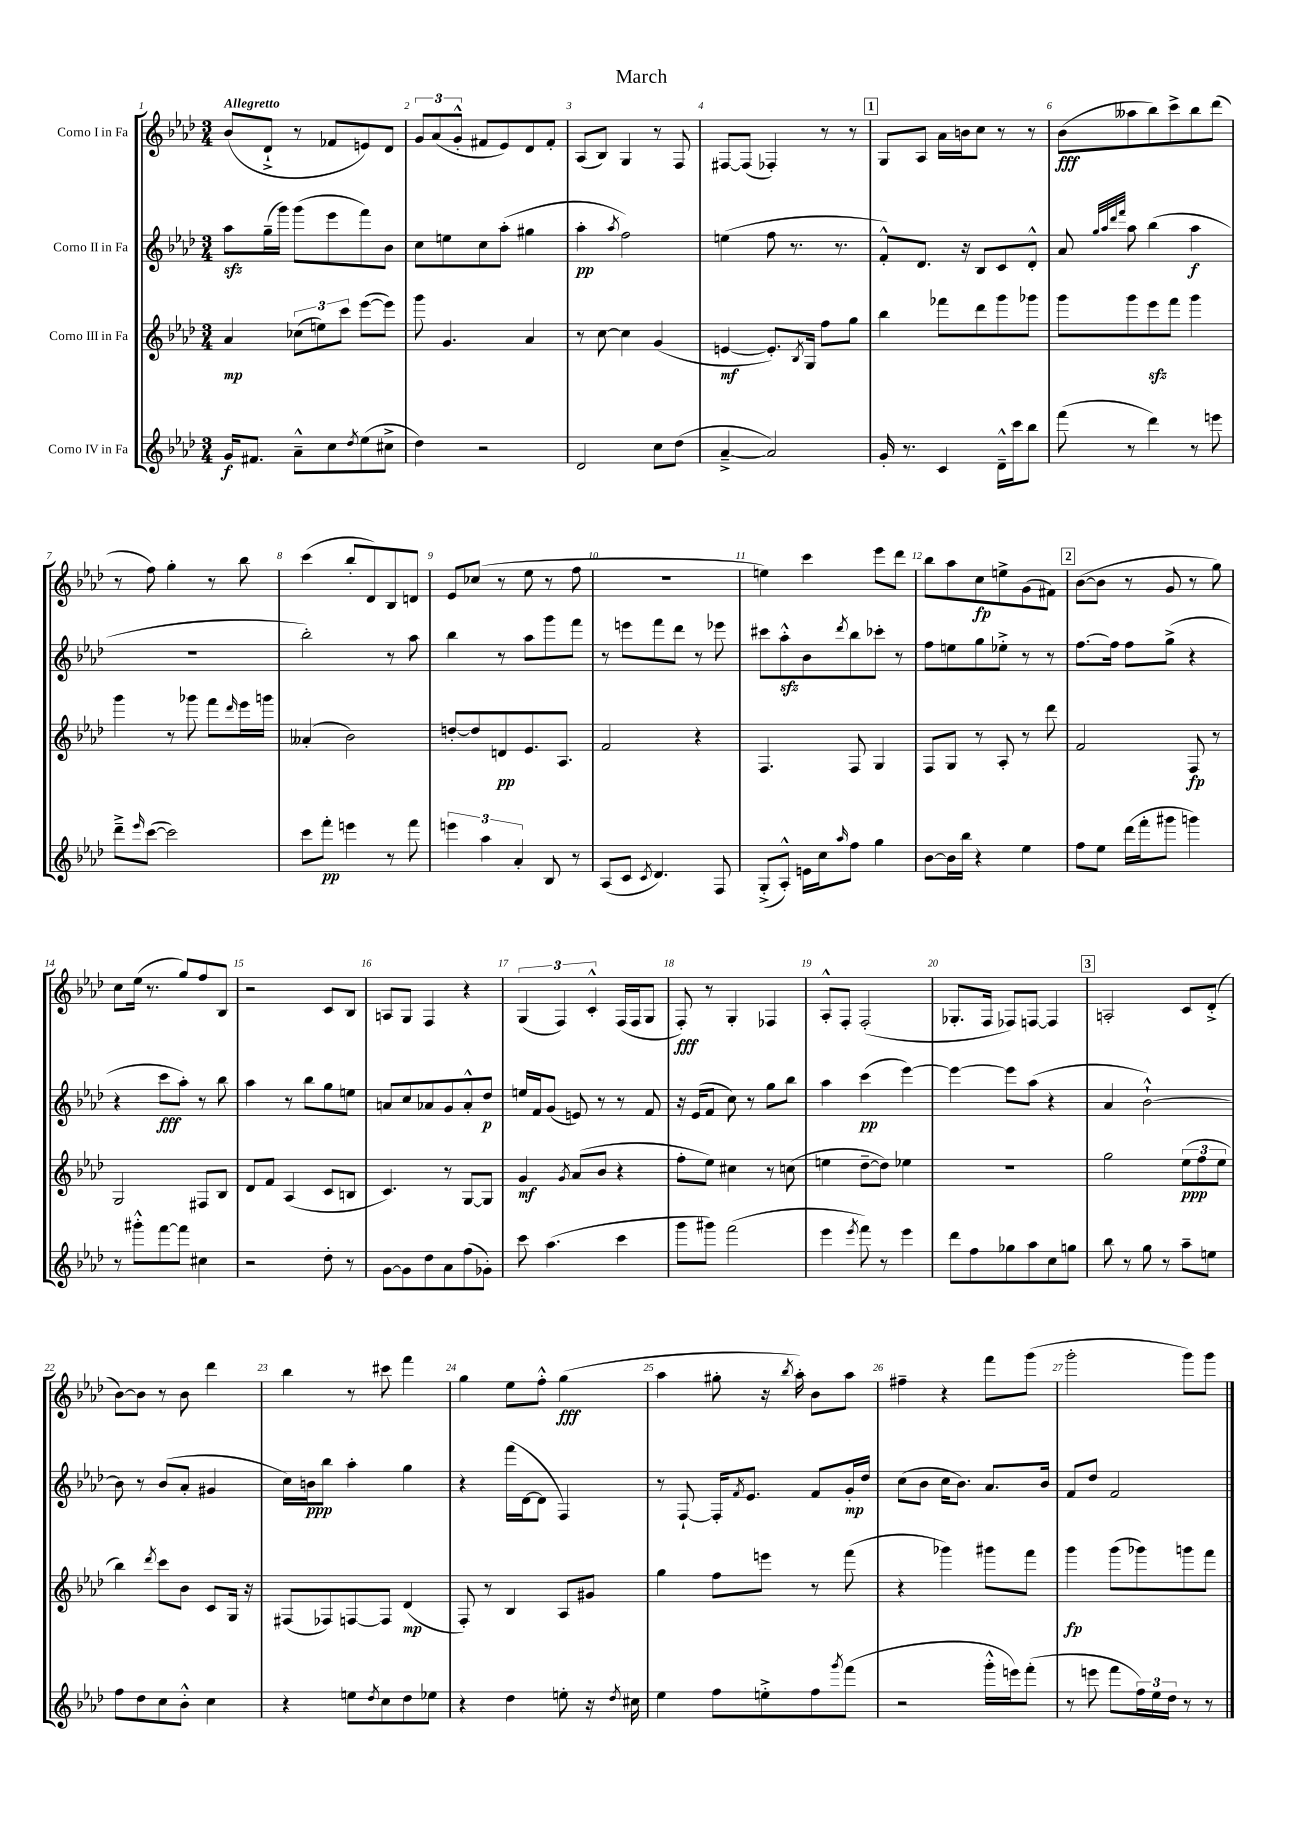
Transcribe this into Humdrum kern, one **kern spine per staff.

**kern	**kern	**kern	**kern
*staff4	*staff3	*staff2	*staff1
*clefG2	*clefG2	*clefG2	*clefG2
*k[b-e-a-d-]	*k[b-e-a-d-]	*k[b-e-a-d-]	*k[b-e-a-d-]
*M3/4	*M3/4	*M3/4	*M3/4
16g	4a-	8aa-	(8b-
8.f#	.	.	.
.	.	(16gg~	8d-`^
.	.	16ggg)	.
8a-~^^	(12cc-	(8ggg	8r
.	12ee)	.	.
8cc	.	8eee-	8f-
.	12ccc	.	.
8qdd-	.	.	.
(8ee-	([8eee-	8fff)	8e)
8cc#^	8eee-])	8b-	8d-
=	=	=	=
4dd-)	8ggg	8cc	12g
.	.	.	(12a-
.	4.g	8ee	.
.	.	.	12g'^^
2r	.	8cc	8f#
.	.	(8aa-'	8e-)
.	4a-	4gg#	8d-
.	.	.	8f#'
=	=	=	=
2d-	8r	4aa-'	(8A-
.	[8cc	.	8B-)
.	.	8qaa-	.
.	4cc]	2ff)	4G
8cc	(4g	.	8r
(8dd-	.	.	8F
=	=	=	=
[4a-~^	[4e	(4ee	[8F#
.	.	.	(8F#]
2a-])	8.e'])	8ff	4F-')
.	.	8.r	.
.	8qB-	.	.
.	16G	.	.
.	8ff	.	8r
.	.	8.r	.
.	8gg	.	8r
=	=	=	=
16g'	4bb-	8f'^^)	8G
8.r	.	.	.
.	.	8.d-	8A-
4c	8fff-	.	16a-
.	.	16r	16b
.	8ddd-	8B-	8cc
16d-~^^	8ggg	8c	8r
16ccc	.	.	.
8bb-	8ggg-	8d-'^^	8r
=	=	=	=
(8fff	8ggg	8a-	(8b-
.	.	32qqgg	.
.	.	32qqaa-	.
.	.	32qqddd-	.
.	.	32qqfff	.
8r	8ggg	8aa-	8aa--
4ddd-)	8eee-	(4bb-	8bb-)
.	8fff	.	8ccc^
8r	4ggg	4aa-	8bb-
8eee	.	.	(8ddd-
=	=	=	=
8ddd-~^	4ggg	2.r	8r
16qqeee-	.	.	.
([8ccc	.	.	8ff)
2ccc])	8r	.	4gg'
.	8ggg-	.	.
.	8fff	.	8r
.	16qqddd-	.	.
.	16eee-	.	8bb-
.	16ggg	.	.
=	=	=	=
8ccc	(4a--'	2bb-')	(4ccc
8fff'	.	.	.
4eee	2b-)	.	8bb-'
.	.	.	8d-)
8r	.	8r	8B-
8fff	.	8aa-	8d
=	=	=	=
6eee	[8dd'	4bb-	8e-
.	8dd]	.	(8cc-
6aa-	.	.	.
.	8d	8r	8r
6a-'	.	.	.
.	8.e-	8aa-	8ee-
8B-	.	8ggg	8r
.	8.A-	.	.
8r	.	8fff	8ff
=	=	=	=
(8A-	2f	8r	2.r
8c	.	8eee	.
8qc	.	.	.
4.d-)	.	8fff	.
.	.	8ddd-	.
.	4r	8r	.
8F	.	8eee-	.
=	=	=	=
(8G'^	4.F	8ccc#	4ee)
8A-'^^)	.	8aa-'^^	.
16e	.	8b-	4ccc
16cc	.	.	.
16qqaa-	.	8qddd-	.
8ff	8F	8bb-	.
4gg	4G	8ccc-'	8eee-
.	.	8r	8ddd-
=	=	=	=
[8b-	8F	8ff	8bb-
16b-]	8G	8ee	8aa-
16bb-	.	.	.
4r	8r	8gg	8cc
.	8A-'	8ee-'^	8ee^
4ee-	8r	8r	(8g
.	8ddd-	8r	8f#)
=	=	=	=
8ff	2f	[8.ff	([8b-
8ee-	.	.	8b-]
.	.	16ff]	.
(16ddd-	.	8ff	8r
16fff'	.	.	.
8ggg#	.	(8gg^	8g
4ggg)	8F	4r	8r
.	8r	.	8gg)
=	=	=	=
8r	2G	4r	8cc
8ggg#'^^	.	.	(16ee-
.	.	.	8.r
[8fff	.	8ccc	.
8fff]	.	8aa-')	8gg)
4cc#	8F#	8r	8ff
.	8B-	8bb-	8B-
=	=	=	=
2r	8d-	4aa-	2r
.	8f	.	.
.	(4A-	8r	.
.	.	8bb-	.
8dd-'	8c	8gg	8c
8r	8B	8ee	8B-
=	=	=	=
[8g	4.c)	8a	8A
8g]	.	8cc	8G
8dd-	.	8a-	4F
8a-	8r	8g	.
(8ff	[8G	8a-'^^	4r
8g-')	8G]	8dd-	.
=	=	=	=
8ccc	4g	16ee	(6G
.	.	16f	.
(4.aa-	.	(8g	.
.	.	.	6F)
.	8qg	.	.
.	(8a-	8e)	.
.	.	.	6c'^^
.	8b-	8r	.
4ccc	4r	8r	(16F
.	.	.	16F
.	.	8f	8G
=	=	=	=
8ggg	8ff'	16r	8F')
.	.	(16e-	.
8ggg#)	8ee-)	8f	8r
(2fff	4cc#	8cc)	4G'
.	.	8r	.
.	8r	8gg	4F-
.	(8cc	8bb-	.
=	=	=	=
4eee-	4ee	4aa-	8A-'^^
.	.	.	8F'
8qeee-	.	.	.
8fff)	[8dd-~	(4ccc	(2F'
8r	8dd-])	.	.
4eee-	4ee-	[4eee-)	.
=	=	=	=
8ddd-	2.r	4eee-_	8.G-'
8ff	.	.	.
.	.	.	16F
8gg-	.	8eee-]	8F-)
8aa-	.	(8aa-	[8F
8cc	.	4r	4F]
8gg	.	.	.
=	=	=	=
8bb-	2gg	4a-	2A'
8r	.	.	.
8gg	.	[2b-`^^)	.
8r	.	.	.
8aa-~	(12ee-	.	8c
.	12ff	.	.
8ee	.	.	(8d-'^
.	12ee-	.	.
=	=	=	=
8ff	4bb-)	8b-]	[8b-)
8dd-	.	8r	8b-]
.	8qddd-	.	.
8cc	8ccc	(8b-	8r
8b-'^^	8b-	8a-'	8b-
4cc	8c	4g#	4ddd-
.	16G	.	.
.	16r	.	.
=	=	=	=
4r	(8F#	16cc)	4bb-
.	.	16b	.
.	8F-)	8bb-	.
8ee	[8F	4aa-'	8r
8qdd-	.	.	.
8cc	8F]	.	8ccc#
8dd-	(4d-	4gg	4fff
8ee-	.	.	.
=	=	=	=
4r	8F')	4r	4gg
.	8r	.	.
4dd-	4B-	(16fff	8ee-
.	.	[16d-	.
.	.	8d-]	8ff'^^
8ee'	8A-	4F)	(4gg
16r	8g#	.	.
8qdd-	.	.	.
16cc#	.	.	.
=	=	=	=
4ee-	4gg	8r	4aa-
.	.	[8F`	.
8ff	8ff	16F']	8gg#'
.	.	8qf	.
.	.	8.e-	.
8ee'^	8eee	.	16r
.	.	.	8qbb-
.	.	.	16aa-')
8ff	8r	8f	8b-
8qggg	.	.	.
(8fff	(8fff	16g'	8aa-
.	.	16dd-	.
=	=	=	=
2r	4r	(8cc	4ff#~
.	.	8b-	.
.	4ggg-)	16cc	4r
.	.	8.b-)	.
16ggg'^^	8ggg#	8.a-	8fff
16eee)	.	.	.
(8fff'	8fff	.	(8ggg
.	.	16b-	.
=	=	=	=
8r	4ggg	8f	2ggg'
8eee	.	8dd-	.
8fff	(8ggg	2f	.
24ff)	8ggg-)	.	.
24ee-	.	.	.
24dd-	.	.	.
8r	8ggg	.	8ggg)
8r	8fff	.	8ggg
==	==	==	==
*-	*-	*-	*-
